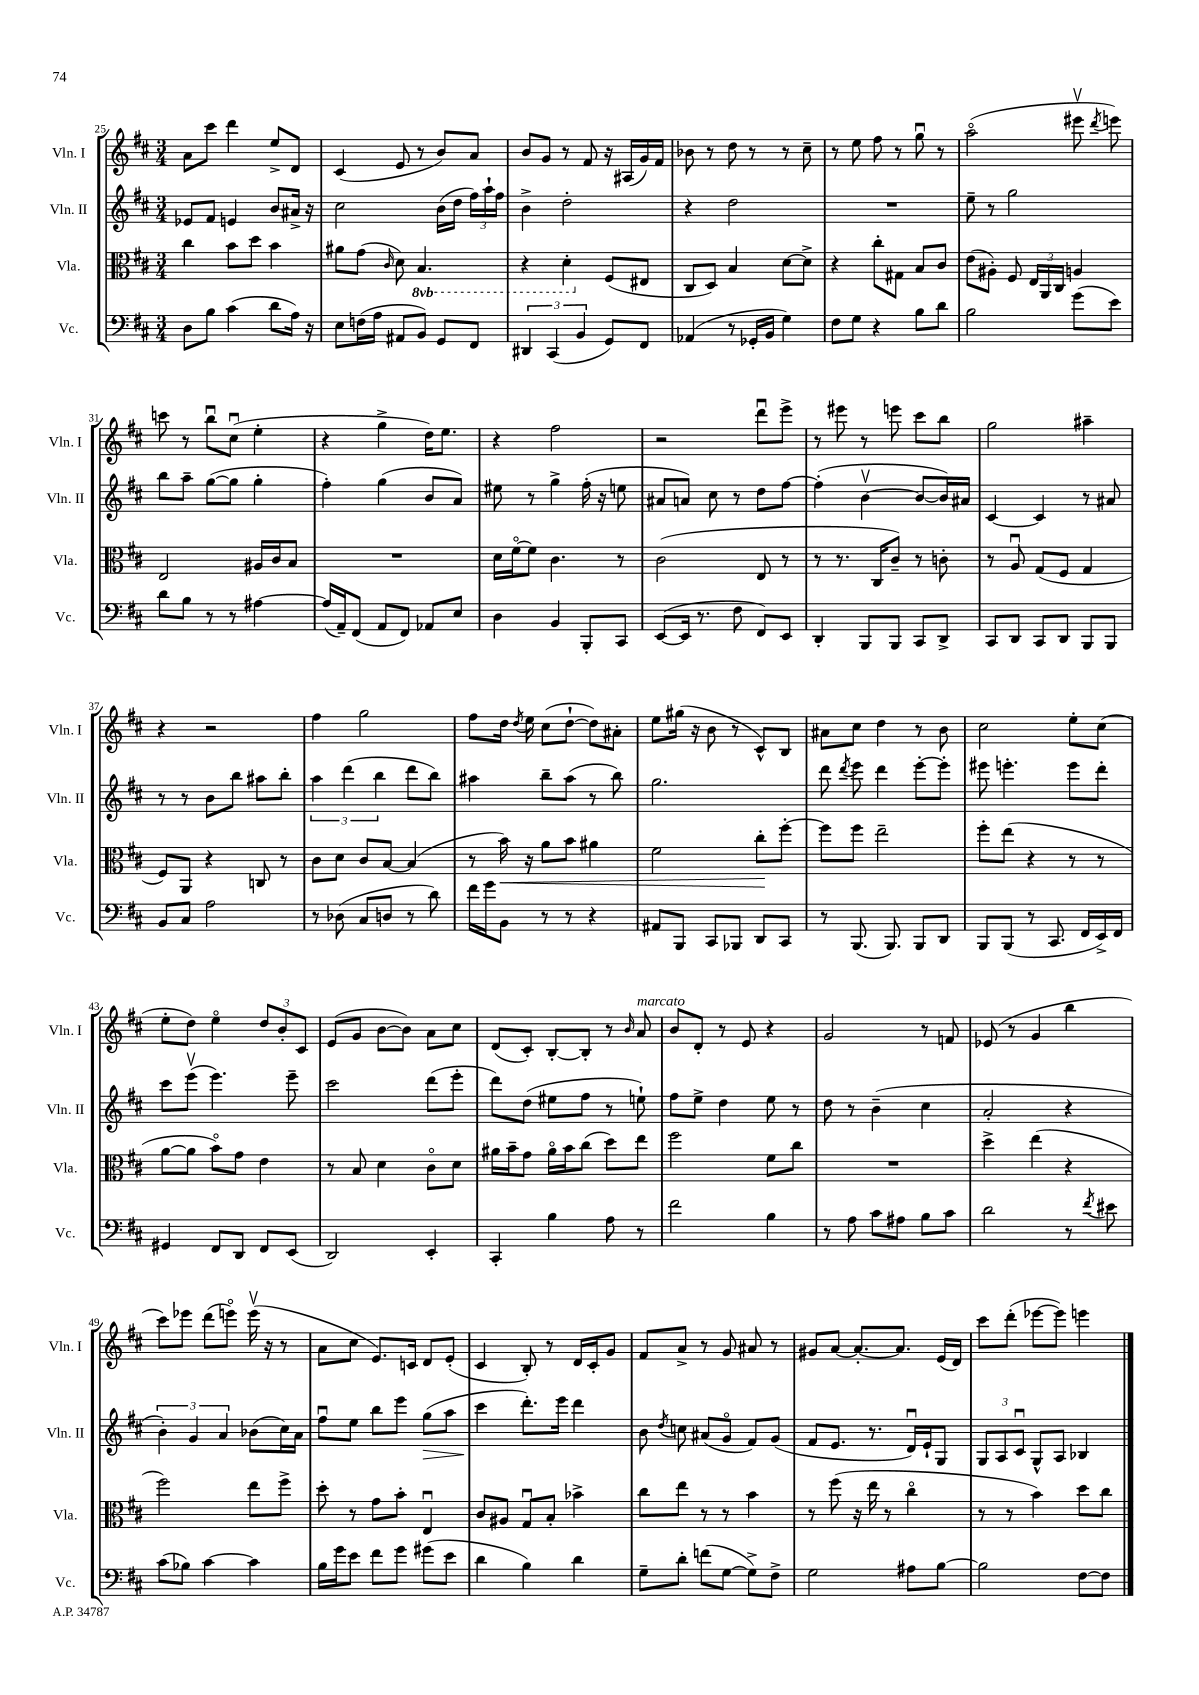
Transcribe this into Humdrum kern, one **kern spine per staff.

**kern	**kern	**kern	**kern
*staff4	*staff3	*staff2	*staff1
*clefF4	*clefC3	*clefG2	*clefG2
*k[f#c#]	*k[f#c#]	*k[f#c#]	*k[f#c#]
*M3/4	*M3/4	*M3/4	*M3/4
8D\L	4cc#\	8e-/L	8a\L
8B\J	.	8f#/J	8ccc#\J
(4c#\	8b\L	4e/	4ddd\
.	8dd\J	.	.
8d\L	4b\	8b/L	8ee^/L
16A\Jk)	.	16a#^/Jk	8d/J
16r	.	16r	.
=	=	=	=
8E\L	8a#\L	2cc#\	(4c#/
(16F\L	(8g\J	.	.
16A\JJ	.	.	.
.	16qqc#/	.	.
8AA#/L	8d\)	.	8e/
8BB/J)	4.BB/	.	8r
8GG/L	.	(16b\LL	8b/L)
.	.	16dd\JJ	.
8FF#/J	.	24ff#\LL)	8a/J
.	.	24aa`\	.
.	.	24ff#\JJ	.
=	=	=	=
6DD#/	4r	4b^\	8b/L
.	.	.	8g/J
(6CC#/	.	.	.
.	4D'\	2dd'\	8r
6BB/	.	.	.
.	.	.	8f#/
8GG/L)	(8F#/L	.	16r
.	.	.	(16A#/LL
8FF#/J	8E#/J	.	16g/)
.	.	.	16f#/JJ
=	=	=	=
(4AA-/	8C#/L	4r	8b-\
.	8D/J)	.	8r
8r	4B/	2dd\	8dd\
16GG-'/LL	.	.	8r
16BB/JJ	.	.	.
4G\)	[8d\L	.	8r
.	8d^\]J	.	8cc#~\
=	=	=	=
8F#\L	4r	2.r	8r
8G\J	.	.	8ee\
4r	8cc#'\L	.	8ff#\
.	8G#\J	.	8r
8B\L	8B/L	.	8ggu\
8d\J	8c#/J	.	8r
=	=	=	=
2B\	(8e\L	8ee~\	(2aao\
.	8A#'\J)	8r	.
.	8F#/	2gg\	.
.	24E/LL	.	.
.	24AA/	.	.
.	24C#/JJ	.	.
(8g\L	4A/	.	8eee#v\
.	.	.	8qddd/
8e\J)	.	.	8eee\)
=	=	=	=
8d\L	2E/	8bb\L	8ccc\
8B\J	.	8aa~\J	8r
8r	.	([8gg\L	8bbu\L
8r	.	8gg\]J	(8cc#u\J
[4A#\	16A#/LL	4gg'\	4ee'\
.	16c#/J	.	.
.	8B/J	.	.
=	=	=	=
(16A#/]LL	2.r	4ff#'\)	4r
16AA~/J)	.	.	.
(8FF#/J	.	.	.
8AA/L	.	(4gg\	4gg^\
8FF#/J)	.	.	.
8AA-/L	.	8b/L	16dd\LK)
.	.	.	8.ee\J
8E/J	.	8a/J)	.
=	=	=	=
4D\	16d\LL	8ee#\	4r
.	[16f#o\J	.	.
.	8f#\]J	8r	.
4BB/	4.c#\	4gg^\	2ff#\
8BBB'/L	.	(16ff#'\	.
.	.	16r	.
8CC#/J	8r	8ee\	.
=	=	=	=
([8EE/L	(2c#\	8a#/L	2r
16EE/]Jk	.	8a/J)	.
8.r	.	.	.
.	.	8cc#\	.
8F#\	.	8r	.
8FF#/L)	8E/	8dd\L	8dddu\L
8EE/J	8r	[8ff#\J	8eee^\J
=	=	=	=
4DD'/	8r	(4ff#'\]	8r
.	8.r	.	8eee#\
8BBB/L	.	[4bv\	8r
.	16C#/LK	.	.
8BBB/J	8c#~/J)	.	8eee\
8CC#/L	8r	8b/_L	8ccc#\L
8DD^/J	8c'\	16b/]L)	8bb\J
.	.	16a#/JJ	.
=	=	=	=
8CC#/L	8r	[4c#/	2gg\
8DD/J	8Au/	.	.
8CC#/L	(8G/L	4c#/]	.
8DD/J	8F#/J	.	.
8BBB/L	4G/	8r	4aa#~\
8BBB/J	.	8a#/	.
=	=	=	=
8BB/L	8F#/L)	8r	4r
8C#/J	8AA/J	8r	.
2A\	4r	8b\L	2r
.	.	8bb\J	.
.	8C/	8aa#\L	.
.	8r	8bb'\J	.
=	=	=	=
8r	8c#\L	6aa\	4ff#\
(8D-\	8d\J	.	.
.	.	(6ddd\	.
8C#/L	8c#/L	.	2gg\
.	.	6bb\	.
8D/J	[8B/J	.	.
8r	(4B/]	8ddd\L	.
8d\)	.	8bb\J)	.
=	=	=	=
16f#\LL	8r	4aa#\	8ff#\L
16g\J	.	.	.
8BB\J	16b\)	.	16dd\Jk
.	.	.	8qdd/
.	16r	.	16ee\
8r	8a\L	8bb~\L	(8cc#\L
8r	8b\J	(8aa#\J	[8dd`\J
4r	4a#\	8r	8dd\]L)
.	.	8bb\)	8a#'\J
=	=	=	=
8AA#/L	2f#\	2.gg\	8ee\L
8BBB/J	.	.	(16gg#\Jk
.	.	.	16r
8CC#/L	.	.	8b\
8BBB-/J	.	.	8r
8DD/L	8cc#'\L	.	8c#^^/L)
8CC#/J	[8ff#'\J	.	8B/J
=	=	=	=
8r	8ff#\]L	8ddd\	8a#\L
.	.	8qddd/	.
(8.BBB/	8ff#\J	8eee\	8cc#\J
.	2ee~\	4ddd\	4dd\
8.BBB/)	.	.	.
8BBB/L	.	[8eee'\L	8r
8DD/J	.	8eee'\]J	8b\
=	=	=	=
8BBB/L	8ff#'\L	8eee#\	2cc#\
(8BBB/J	(8ee\J	4.eee'\	.
8r	4r	.	.
8.CC#/	.	.	.
.	8r	8eee\L	8ee'\L
16FF#/LL	.	.	.
16EE^/)	8r	8ddd'\J	(8cc#\J
16FF#/JJ	.	.	.
=	=	=	=
4GG#/	[8a\L	8ccc#\L	8ee'\L
.	8a\]J	(8eeev\J	8dd\J)
8FF#/L	8bo\L)	4.eee\)	4eeo\
8DD/J	8g\J	.	.
8FF#/L	4e\	.	12dd/L
.	.	.	12b'/
(8EE/J	.	8eee~\	.
.	.	.	12c#/J
=	=	=	=
2DD/)	8r	2ccc#\	(8e/L
.	8B/	.	8g/J
.	4d\	.	[8b\L
.	.	.	8b\]J)
4EE'/	8c#o\L	(8ddd\L	8a\L
.	8d\J	8eee'\J	8cc#\J
=	=	=	=
4CC#'/	16a#\LL	8ddd\L)	(8d/L
.	16b~\J	.	.
.	8g\J	(8dd\J	8c#'/J)
4B\	16a#o\LL	8ee#\L	[8B'/L
.	16b\J	.	.
.	(8cc#\J	8ff#\J	8B'/]J
8A\	8dd\L)	8r	8r
.	.	.	16qqb/
8r	8ee\J	8ee`\)	8a/
=	=	=	=
2f#\	2ff#\	8ff#\L	8b/L
.	.	8ee^\J	8d'/J
.	.	4dd\	8r
.	.	.	8e/
4B\	8f#\L	8ee\	4r
.	8cc#\J	8r	.
=	=	=	=
8r	2.r	8dd\	2g/
8A\	.	8r	.
8c#\L	.	(4b~\	.
8A#\J	.	.	.
8B\L	.	4cc#\	8r
8c#\J	.	.	8f/
=	=	=	=
2d\	4dd^\	2a'/	(8e-/
.	.	.	8r
.	(4ee\	.	4g/
8r	4r	4r	4bb\
8qf#/	.	.	.
8e#\	.	.	.
=	=	=	=
(8c#\L	2ff#\)	6b'\)	8ccc#\L)
8B-\J)	.	.	8eee-\J
.	.	6g/	.
[4c#\	.	.	(8ddd\L
.	.	6a/	.
.	.	.	8eeeo\J)
4c#\]	8ee\L	(8b-\L	(16eeev\
.	.	.	16r
.	8ff#^\J	16cc#\L)	8r
.	.	16a\JJ	.
=	=	=	=
16B\LL	8dd'\	8ff#u\L	8a\L
16g\J	.	.	.
8e\J	8r	8ee\J	8cc#\J
8f#\L	8g\L	8bb\L	8.e/L)
8g\J	8b'\J	8eee\J	.
.	.	.	16c/Jk
(8g#\L	4Eu/	(8gg\L	8d/L
8e\J	.	8aa\J	(8e'/J
=	=	=	=
4d\	8c#/L	4ccc#\	4c#/
.	8A#/J	.	.
4B\)	8Gu/L	8.ddd'\L)	8B'/)
.	8B'/J	.	8r
.	.	16eee\Jk	.
4d\	4b-^\	4ddd\	16d/LL
.	.	.	16c#'/J
.	.	.	8g/J
=	=	=	=
8G~\L	8cc#\L	8b\	8f#/L
.	.	8qdd/	.
8d'\J	8ee\J	8cc\	8a^/J
(8f\L	8r	(8a#/L	8r
[8G\J	8r	8go/J	8g/
8G^\]L)	4b\	8f#/L)	8a#/
8F#^\J	.	(8g/J	8r
=	=	=	=
2G\	8r	8f#/L	8g#/L
.	(8ff#\	8.e/J	[8a/J
.	16r	.	8.a'/_L
.	16ee\	8.r	.
.	8r	.	.
.	.	.	8.a/]J
8A#\L	4cc#o\	16du/LL)	.
.	.	16e`/J	.
[8B\J	.	8G/J	(16e/LL
.	.	.	16d/JJ)
=	=	=	=
2B\]	8r	12G/L	8ccc#\L
.	.	12A/	.
.	8r	.	(8ddd'\J
.	.	12c#u/J	.
.	4b\)	8G^^/L	[8eee-\L
.	.	8A/J	8eee-\]J)
[8F#\L	8dd\L	4B-/	4eee\
8F#\]J	8cc#\J	.	.
==	==	==	==
*-	*-	*-	*-
